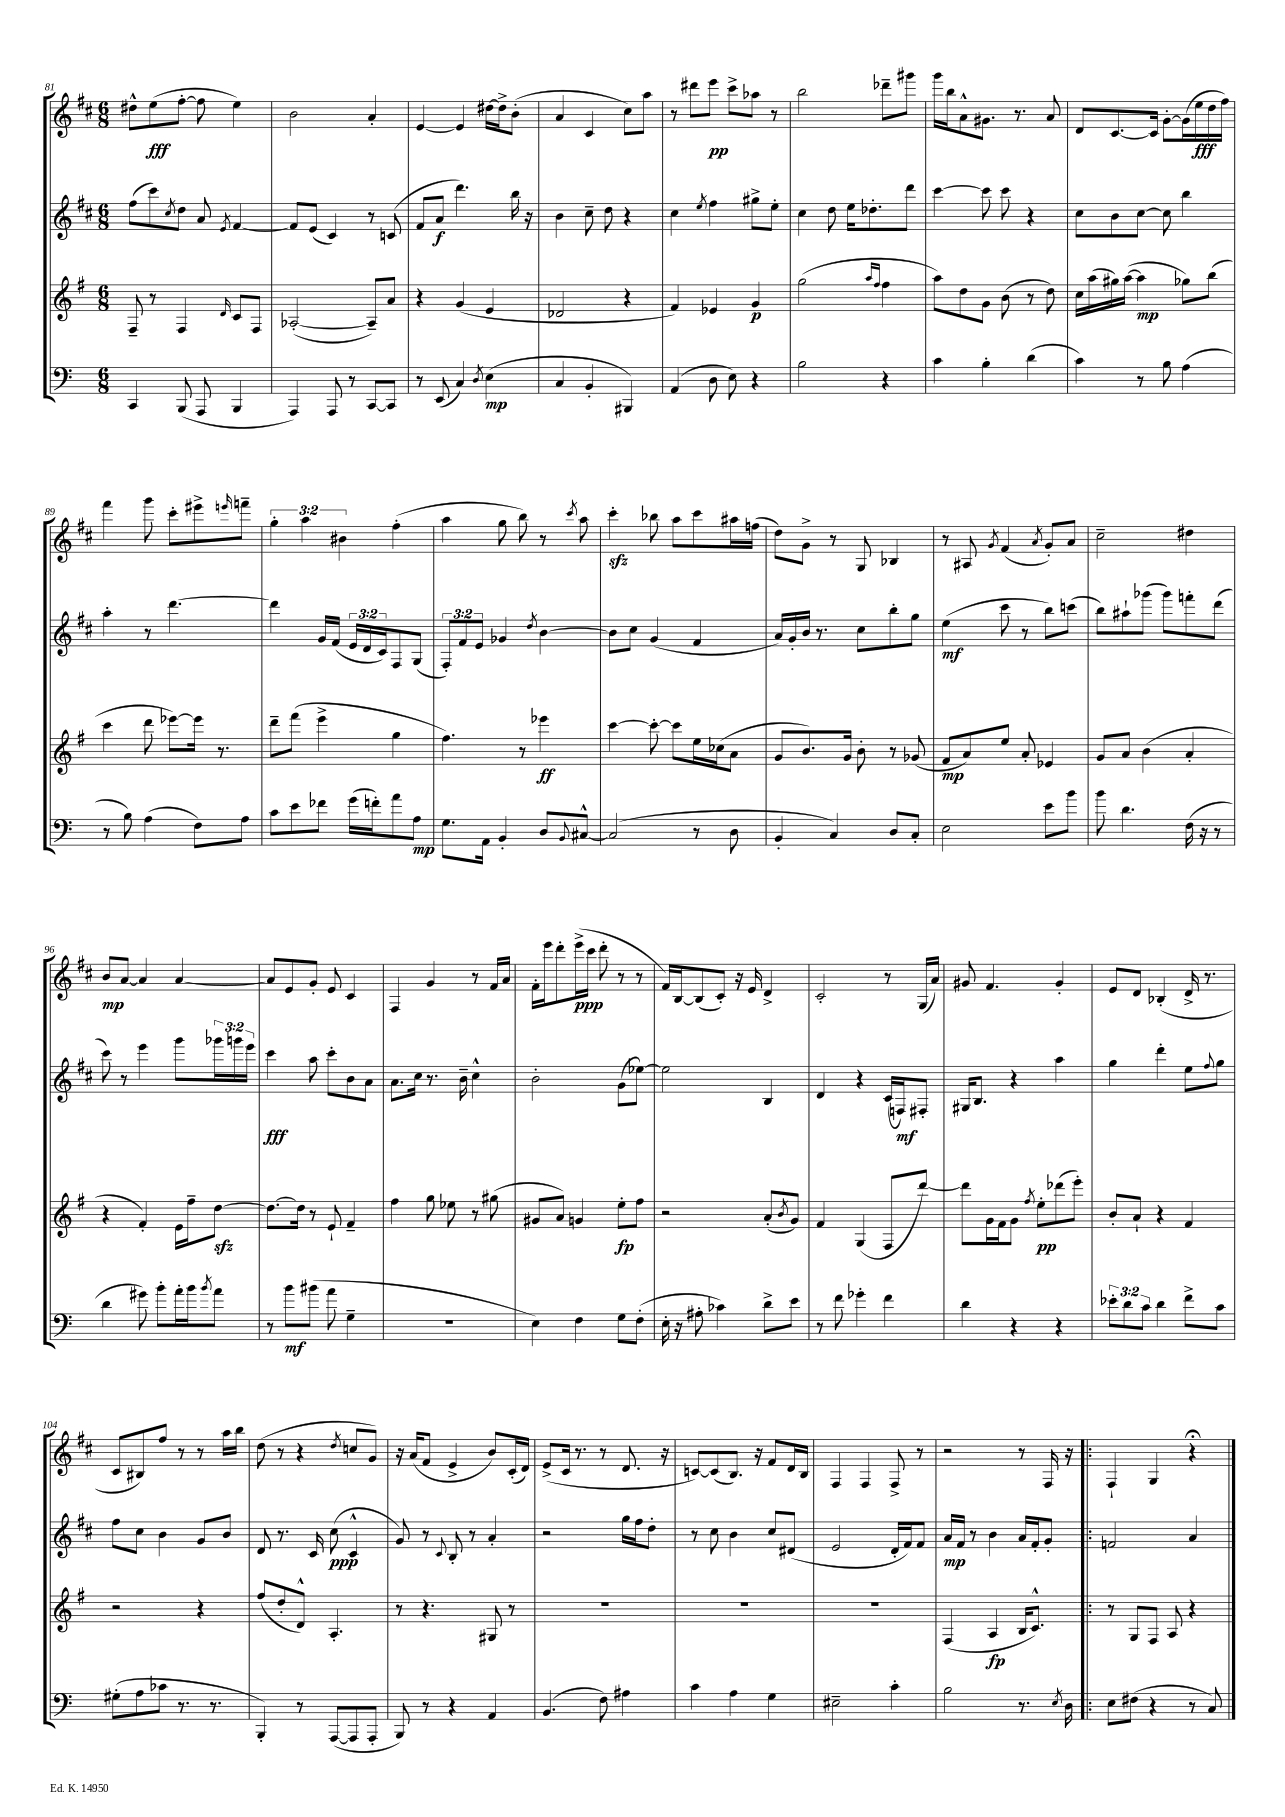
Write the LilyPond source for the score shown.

<<
\new StaffGroup <<
\new Staff = "s0" {
    \clef treble \key d \major \numericTimeSignature \time 6/8 \override Staff.TupletNumber.text = #tuplet-number::calc-fraction-text
    dis''8-^ e''8\fff( fis''8~-. fis''8 e''4) |
    b'2 a'4-. |
    e'4~ e'4 dis''16~ dis''16-> b'8-.( |
    a'4 cis'4 cis''8) a''8 |
    r8 dis'''8 e'''8\pp cis'''8-> aes''8 r8 |
    b''2 des'''8-- gis'''8 |
    g'''16 b''16 a'8-^ gis'8. r8. a'8 |
    d'8 cis'8.~ cis'16 g'8~-. g'16( e''16\fff d''16 fis''16) |
    fis'''4 g'''8 cis'''8-. eis'''8-> \grace { e'''16 } f'''8-- |
    \tuplet 3/2 { g''4-. a''4 bis'4 } fis''4-.( |
    a''4 g''8 b''8) r8 \acciaccatura { cis'''8 } a''8 |
    cis'''4-.\sfz bes''8 a''8 cis'''8 ais''16 f''16( |
    d''8) g'8-> r8 g8 bes4 |
    r8 ais8 \acciaccatura { g'8 } fis'4( \acciaccatura { a'8 } g'8-.) a'8 |
    cis''2-- dis''4 |
    b'8\mp a'8~ a'4 a'4~ |
    a'8 e'8 g'8-. e'8 cis'4 |
    fis4 g'4 r8 fis'16 a'16 |
    fis'16-. e'''16 d'''8-. e'''16->\ppp( cis'''16 d'''8-. r8 r8 |
    fis'16) b16~ b8( cis'8-.) r16 e'16 d'4-> |
    cis'2-. r8 g16( a'16) |
    gis'8 fis'4. gis'4-. |
    e'8 d'8 bes4-.( d'16-> r8. |
    cis'8 bis8) fis''8 r8 r8 a''16 b''16 |
    d''8( r8 r4 \acciaccatura { d''8 } c''8 g'8) |
    r16 a'16( fis'8 e'4-> b'8) cis'16-.( d'16) |
    e'8->( cis'16 r8. r8 d'8. r16 |
    c'8~) c'8( b8.) r16 fis'8 d'16 b16 |
    fis4 fis4 fis8-> r8 |
    r2 r8 fis16 r16 |
    \bar ".|:" fis4-! g4 r4\fermata \bar "|." |
}
\new Staff = "s1" {
    \clef treble \key d \major \numericTimeSignature \time 6/8 \override Staff.TupletNumber.text = #tuplet-number::calc-fraction-text
    fis''8( cis'''8) \acciaccatura { cis''8 } d''8 a'8 \acciaccatura { e'8 } fis'4~ |
    fis'8 e'8( cis'4) r8 c'8( |
    fis'8 a'8\f d'''4.) b''16 r16 |
    b'4 cis''8-- d''8 r4 |
    cis''4 \acciaccatura { e''8 } fis''4 gis''8-> e''8-. |
    cis''4 d''8 e''16 des''8.-. d'''8 |
    cis'''4~ cis'''8 cis'''8 r4 |
    cis''8 b'8 cis''8~ cis''8 b''4 |
    a''4-. r8 d'''4.~ |
    d'''4 g'16 fis'16( \tuplet 3/2 { e'16 d'16 cis'16) } fis8 g8( |
    \tuplet 3/2 { fis8-.) fis'8 e'8 } ges'4 \acciaccatura { d''8 } b'4~ |
    b'8 cis''8 g'4( fis'4 |
    a'16) g'16-. b'16 r8. cis''8 b''8-. g''8 |
    e''4\mf( cis'''8 r8 b''8) c'''8( |
    b''8) ais''8-! ges'''8( ges'''8) f'''8-. d'''8( |
    cis'''8) r8 e'''4 g'''8 \tuplet 3/2 { ges'''16 g'''16 e'''16 } |
    cis'''4\fff a''8 cis'''8-. b'8 a'8 |
    a'8. cis''16 r8. b'16-- cis''4-^ |
    b'2-. g'8( ees''8~) |
    ees''2 b4 |
    d'4 r4 cis'16( f16\mf) fis8-. |
    gis16 b8. r4 a''4 |
    g''4 d'''4-. e''8 \appoggiatura { fis''8 } g''8 |
    fis''8 cis''8 b'4 g'8 b'8 |
    d'8 r8. cis'16 cis''8\ppp( cis'4-^ |
    g'8) r8 \appoggiatura { cis'8 } b8-. r8 a'4-. |
    r2 g''16 fis''16 d''8-. |
    r8 cis''8 b'4 cis''8 dis'8( |
    e'2 d'16-. fis'16) fis'8 |
    a'16\mp fis'16 r8 b'4 a'16 fis'16-. g'8-. |
    \bar ".|:" f'2 a'4 \bar "|." |
}
\new Staff = "s2" {
    \clef treble \key g \major \numericTimeSignature \time 6/8
    fis8-- r8 fis4 \grace { d'16 } c'8 fis8 |
    aes2~-.( aes8--) a'8 |
    r4 g'4( e'4 |
    des'2 r4 |
    fis'4) ees'4 g'4\p |
    g''2( \grace { a''16 fis''16 } fis''4 |
    a''8) d''8 g'8 b'8( r8 d''8) |
    c''16 a''16( gis''16) a''16~( a''4\mp ges''8) b''8( |
    c'''4 d'''8 ees'''8~) ees'''16 r8. |
    d'''8-- fis'''8( e'''4-> g''4 |
    fis''4.) r8 ees'''4\ff |
    c'''4~ c'''8~-. c'''8 e''16 ces''16( a'8 |
    g'8 b'8.) g'16 b'8-. r8 ges'8( |
    fis'8\mp a'8) e''8 a'8-. ees'4 |
    g'8 a'8 b'4( a'4-. |
    r4 fis'4-.) e'16 fis''16-- d''8~\sfz |
    d''8.~ d''16 r8 e'8-! fis'4-- |
    fis''4 g''8 ees''8 r8 gis''8( |
    gis'8 a'8) g'4 e''8-.\fp fis''8 |
    r2 a'8-.( \acciaccatura { b'8 } g'8) |
    fis'4 g4( fis8 d'''8~) |
    d'''8 g'16 fis'16 g'8 \acciaccatura { fis''8 } e''8-.\pp des'''8( e'''8-.) |
    b'8-. a'8-! r4 fis'4 |
    r2 r4 |
    fis''8( d''8-. d'8-^) a4.-. |
    r8 r4. gis8 r8 |
    R2. |
    R2. |
    R2. |
    fis4( a4\fp b16 c'8.-^) |
    \bar ".|:" r8 g8 fis8 a8 r4 \bar "|." |
}
\new Staff = "s3" {
    \clef bass \key c \major \numericTimeSignature \time 6/8 \override Staff.TupletNumber.text = #tuplet-number::calc-fraction-text
    c,4 b,,8( a,,8 b,,4 |
    a,,4) a,,8 r8 c,8~ c,8 |
    r8 e,8( c4) \acciaccatura { d8 } e4\mp( |
    c4 b,4-. bis,,4) |
    a,4( d8 e8) r4 |
    b2 r4 |
    c'4 b4-. d'4( |
    c'4) r8 b8 a4( |
    r8 b8) a4( f8) a8 |
    c'8 e'8 fes'8 g'16( f'16-.) a'8 a8\mp |
    g8. a,16 b,4-. d8 \appoggiatura { b,8 } cis8~-^ |
    cis2( r8 d8 |
    b,4-. c4) d8 c8-. |
    e2 e'8 b'8 |
    b'8 d'4. f16( r16 r8 |
    d'4 gis'8) b'8-. a'16-. b'16 \acciaccatura { b'8 } a'8 |
    r8 b'8\mf bis'8( a'8 g4-- |
    R2. |
    e4) f4 g8 f8-.( |
    e16-. r16 ais8-. ces'4) d'8-> e'8 |
    r8 f'8 ges'4-. f'4 |
    d'4 r4 r4 |
    \tuplet 3/2 { ees'8-. d'8 c'8 } d'4 f'8-> c'8 |
    gis8-.( a8 ces'8 r8. r8. |
    b,,4-.) r8 a,,8~( a,,8 a,,8-. |
    b,,8) r8 r4 a,4 |
    b,4.( f8) ais4 |
    c'4 a4 g4 |
    eis2-- c'4-. |
    b2 r8. \acciaccatura { e8 } d16 |
    \bar ".|:" e8 fis8( r4 r8 c8) \bar "|." |
}
>>
>>
\layout { \context { \Score currentBarNumber = #81 } }
